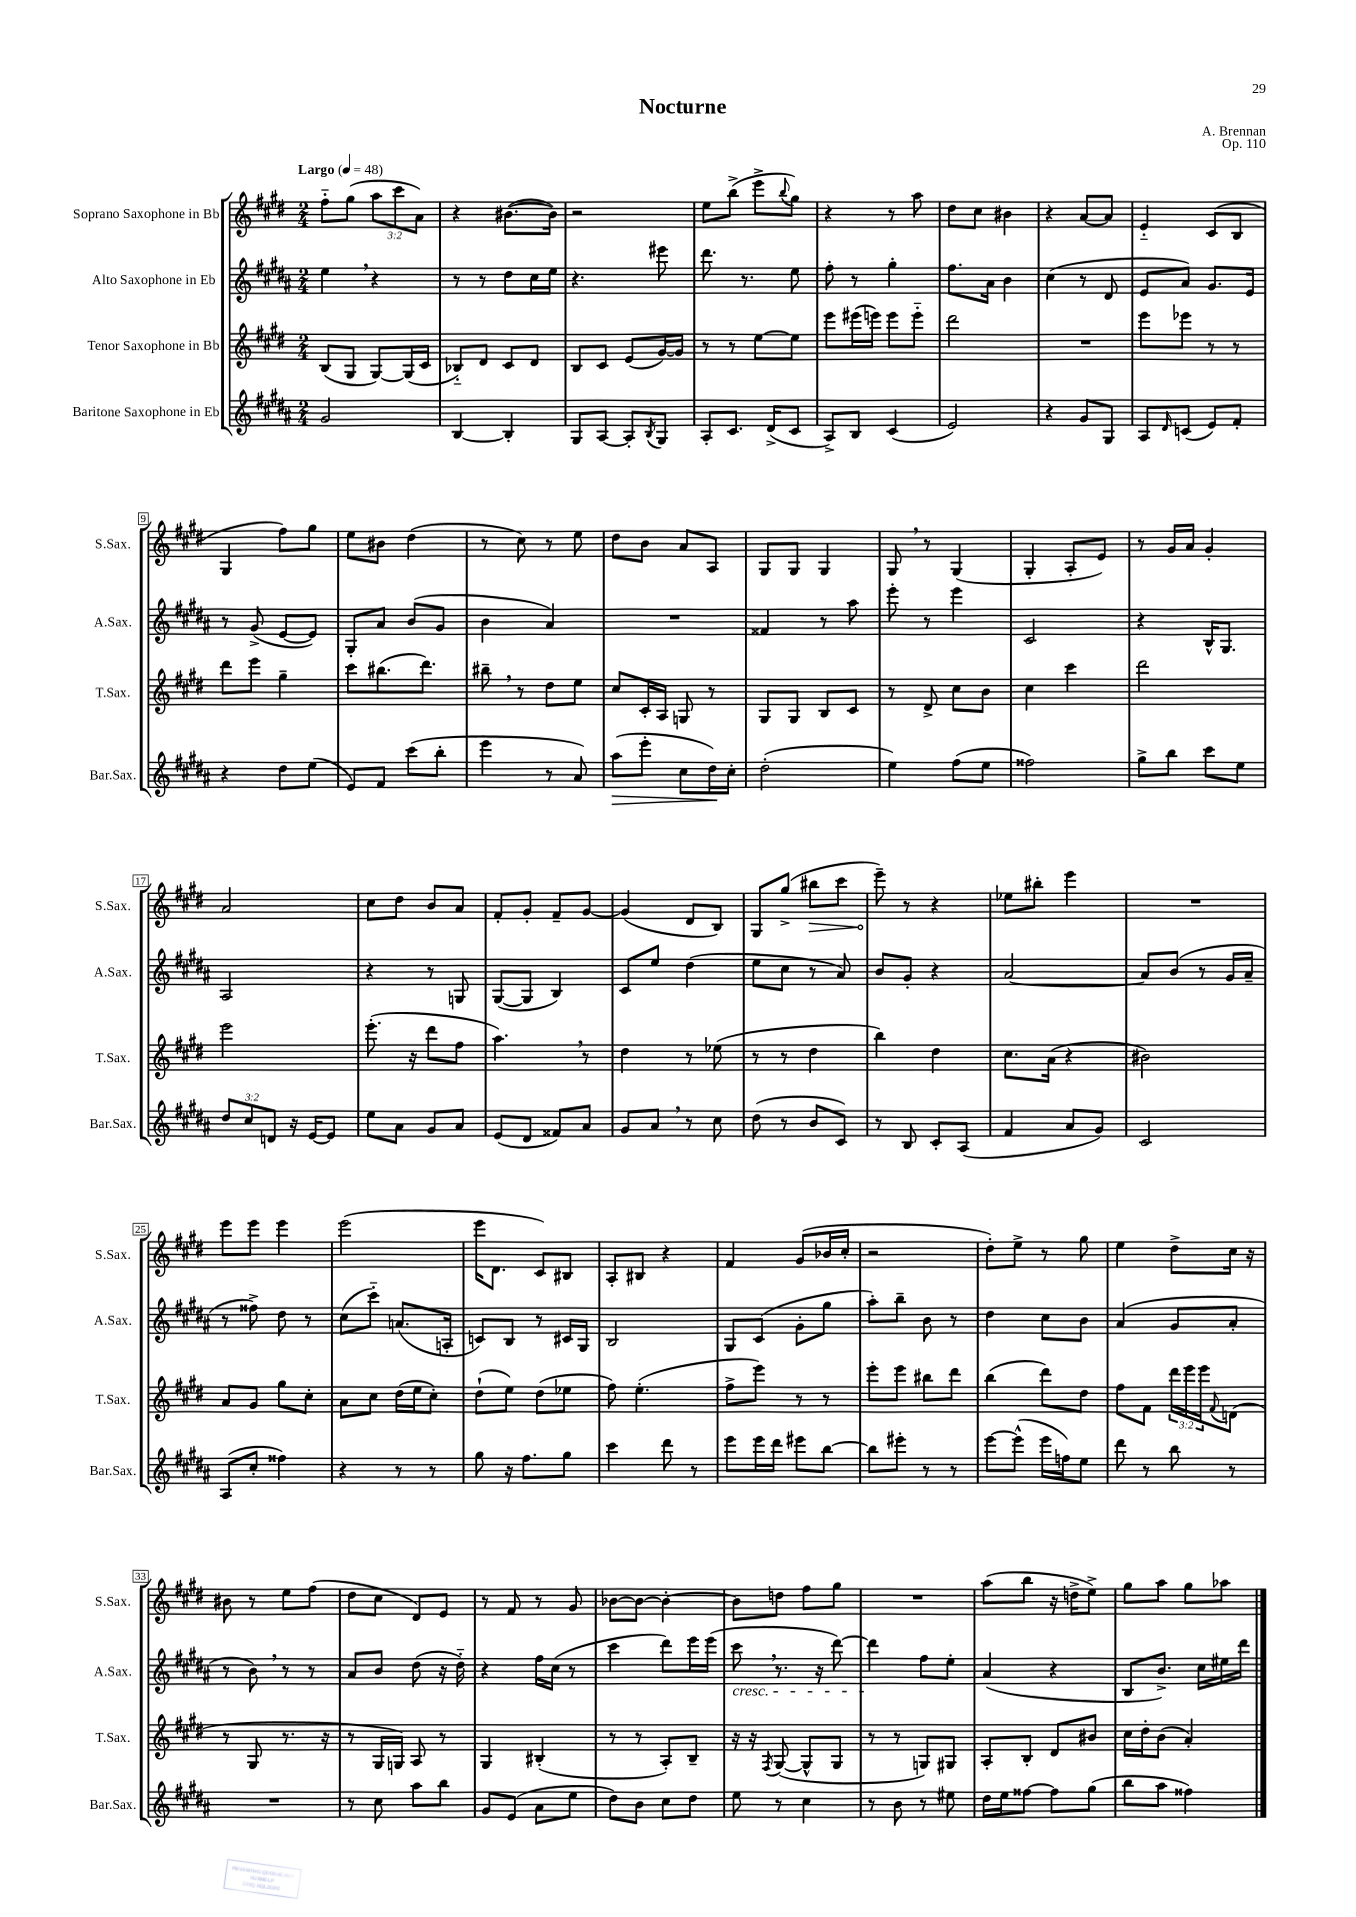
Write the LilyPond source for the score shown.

\header { title = "Nocturne" composer = "A. Brennan" opus = "Op. 110" }
<<
\new StaffGroup <<
\new Staff = "s0" \with { instrumentName = "Soprano Saxophone in Bb" shortInstrumentName = "S.Sax." } {
    \clef treble \key e \major \numericTimeSignature \time 2/4 \override Staff.TupletNumber.text = #tuplet-number::calc-fraction-text \tempo "Largo" 4 = 48
    fis''8-_ gis''8( \tuplet 3/2 { a''8 cis'''8 a'8) } |
    r4 bis'8.~( bis'16) |
    r2 |
    e''8 b''8->( e'''8-> \appoggiatura { b''8 } gis''8) |
    r4 r8 a''8 |
    dis''8 cis''8 bis'4 |
    r4 a'8~ a'8 |
    e'4-_ cis'8( b8 |
    gis4 fis''8) gis''8 |
    e''8 bis'8 dis''4( |
    r8 cis''8) r8 e''8 |
    dis''8 b'8 a'8 a8 |
    gis8 gis8 gis4 |
    gis8 \breathe r8 gis4( |
    gis4-. a8-. e'8) |
    r8 gis'16 a'16 gis'4-. |
    a'2 |
    cis''8 dis''8 b'8 a'8 |
    fis'8-. gis'8-. fis'8-- gis'8~ |
    gis'4( dis'8 b8) |
    gis8 gis''8->( \once \override Hairpin.circled-tip = ##t bis''8\> cis'''8 |
    e'''8--\!) r8 r4 |
    ees''8 bis''8-. e'''4 |
    R2 |
    e'''8 e'''8 e'''4 |
    e'''2( |
    e'''16 dis'8. cis'8) bis8 |
    a8-. bis8 r4 |
    fis'4 gis'8( bes'16 cis''16-. |
    r2 |
    dis''8-.) e''8-> r8 gis''8 |
    e''4 dis''8-> cis''16 r16 |
    bis'8 r8 e''8 fis''8( |
    dis''8 cis''8 dis'8) e'8 |
    r8 fis'8 r8 gis'8 |
    bes'8~ bes'8~ bes'4~-. |
    bes'8 d''8 fis''8 gis''8 |
    R2 |
    a''8( b''8 r16 d''16-> e''8->) |
    gis''8 a''8 gis''8 aes''8 \bar "|." |
}
\new Staff = "s1" \with { instrumentName = "Alto Saxophone in Eb" shortInstrumentName = "A.Sax." } {
    \clef treble \key b \major \numericTimeSignature \time 2/4
    e''4 \breathe r4 |
    r8 r8 dis''8 cis''16 e''16 |
    r4. eis'''8 |
    dis'''8. r8. e''8 |
    fis''8-. r8 gis''4-. |
    fis''8. ais'16 b'4 |
    cis''4( r8 dis'8 |
    e'8 ais'8) gis'8. e'16 |
    r8 gis'8->( e'8~ e'8) |
    gis8-. ais'8 b'8( gis'8 |
    b'4 ais'4) |
    R2 |
    fisis'4 r8 ais''8 |
    e'''8-. r8 e'''4 |
    cis'2 |
    r4 b16-^ gis8. |
    ais2 |
    r4 r8 g8 |
    gis8~( gis8 b4) |
    cis'8 e''8 dis''4( |
    e''8 cis''8 r8 ais'8) |
    b'8 gis'8-. r4 |
    ais'2~ |
    ais'8 b'8( r8 gis'16 ais'16-- |
    r8 fisis''8->) dis''8 r8 |
    cis''8( cis'''8-_) a'8.( a16-. |
    c'8) b8 r8 cis'16 gis16 |
    b2 |
    gis8 cis'8( gis'8-. gis''8 |
    ais''8-.) b''8-- b'8 r8 |
    dis''4 cis''8 b'8 |
    ais'4( gis'8 ais'8-. |
    r8 b'8) \breathe r8 r8 |
    ais'8 b'8 dis''8( r16 dis''16-_) |
    r4 fis''16 cis''16( r8 |
    cis'''4 dis'''8) e'''16 e'''16( |
    cis'''8\cresc \breathe r8. r16 dis'''8~) |
    dis'''4\! fis''8 e''8-. |
    ais'4( r4 |
    b8 b'8.->) cis''16 eis''16 dis'''16 \bar "|." |
}
\new Staff = "s2" \with { instrumentName = "Tenor Saxophone in Bb" shortInstrumentName = "T.Sax." } {
    \clef treble \key e \major \numericTimeSignature \time 2/4 \override Staff.TupletNumber.text = #tuplet-number::calc-fraction-text
    b8( gis8 gis8~) gis16( cis'16 |
    bes8-_) dis'8 cis'8 dis'8 |
    b8 cis'8 e'8( gis'16~) gis'16 |
    r8 r8 e''8~ e''8 |
    e'''8 eis'''16( e'''16) e'''8 e'''8-_ |
    dis'''2 |
    R2 |
    e'''8 ees'''8 r8 r8 |
    dis'''8 e'''8 gis''4-- |
    cis'''8 bis''8.( dis'''8.) |
    bis''8-- \breathe r8 dis''8 e''8 |
    cis''8 cis'16-. a16 g8 r8 |
    gis8 gis8 b8 cis'8 |
    r8 dis'8-> cis''8 b'8 |
    cis''4 cis'''4 |
    dis'''2 |
    e'''2 |
    e'''8.-.( r16 dis'''8 fis''8 |
    a''4.) \breathe r8 |
    dis''4 r8 ees''8( |
    r8 r8 dis''4 |
    b''4) dis''4 |
    cis''8. a'16( r4 |
    bis'2) |
    a'8 gis'8 gis''8 cis''8-. |
    a'8 cis''8 dis''16( e''16 cis''8-.) |
    dis''8-!( e''8) dis''8( ees''8 |
    fis''8) e''4.-.( |
    fis''8-> e'''8) r8 r8 |
    e'''8-. e'''8 bis''8 dis'''8 |
    b''4( dis'''8) dis''8 |
    fis''8 fis'8 \tuplet 3/2 { dis'''16 e'''16 e'''16 } \appoggiatura { fis'8 } d'8( |
    r8 gis8 r8. r16 |
    r8 gis16 g16) a8 r8 |
    gis4 bis4-.( |
    r8 r8 a8-.) b8-- |
    r16 r16 \acciaccatura { fis8 } gis8~( gis8-^ gis8 |
    r8 r8 g8) gis8 |
    a8-. b8-. dis'8 bis'8 |
    cis''16 dis''16-. b'8( a'4-.) \bar "|." |
}
\new Staff = "s3" \with { instrumentName = "Baritone Saxophone in Eb" shortInstrumentName = "Bar.Sax." } {
    \clef treble \key b \major \numericTimeSignature \time 2/4 \override Staff.TupletNumber.text = #tuplet-number::calc-fraction-text
    gis'2 |
    b4~ b4-. |
    gis8 ais8~ ais8-. \acciaccatura { b8 } gis8 |
    ais8-. cis'8. dis'16->( cis'8 |
    ais8->) b8 cis'4( |
    e'2) |
    r4 gis'8 gis8 |
    ais8 \grace { dis'16 } c'8( e'8) fis'8-. |
    r4 dis''8 e''8( |
    e'8) fis'8 cis'''8( b''8-. |
    e'''4 r8 ais'8) |
    ais''8\>( e'''8-. cis''8 dis''16\!) cis''16-. |
    dis''2-.( |
    e''4) fis''8( e''8 |
    fisis''2) |
    gis''8-> b''8 cis'''8 e''8 |
    \tuplet 3/2 { dis''8 cis''8 d'8 } r16 e'16~ e'8 |
    e''8 ais'8 gis'8 ais'8 |
    e'8( dis'8 fisis'8) ais'8 |
    gis'8 ais'8 \breathe r8 cis''8 |
    dis''8( r8 b'8 cis'8) |
    r8 b8 cis'8-. ais8( |
    fis'4 ais'8 gis'8) |
    cis'2 |
    ais8( cis''8-. fisis''4) |
    r4 r8 r8 |
    gis''8 r16 fis''8. gis''8 |
    cis'''4 dis'''8 r8 |
    e'''8 e'''16 dis'''16 eis'''8 b''8~ |
    b''8 eis'''8-. r8 r8 |
    e'''8~ e'''8-^( e'''16 f''16) e''8 |
    dis'''8 r8 b''8 r8 |
    R2 |
    r8 cis''8 ais''8 b''8 |
    gis'8 e'8( ais'8 e''8 |
    dis''8) b'8 cis''8 dis''8 |
    e''8 r8 cis''4 |
    r8 b'8 r8 eis''8 |
    dis''16 e''16 fisis''8~ fisis''8 gis''8( |
    b''8 ais''8 fisis''4) \bar "|." |
}
>>
>>
\layout { \context { \Score \override BarNumber.stencil = #(make-stencil-boxer 0.1 0.3 ly:text-interface::print) } }
